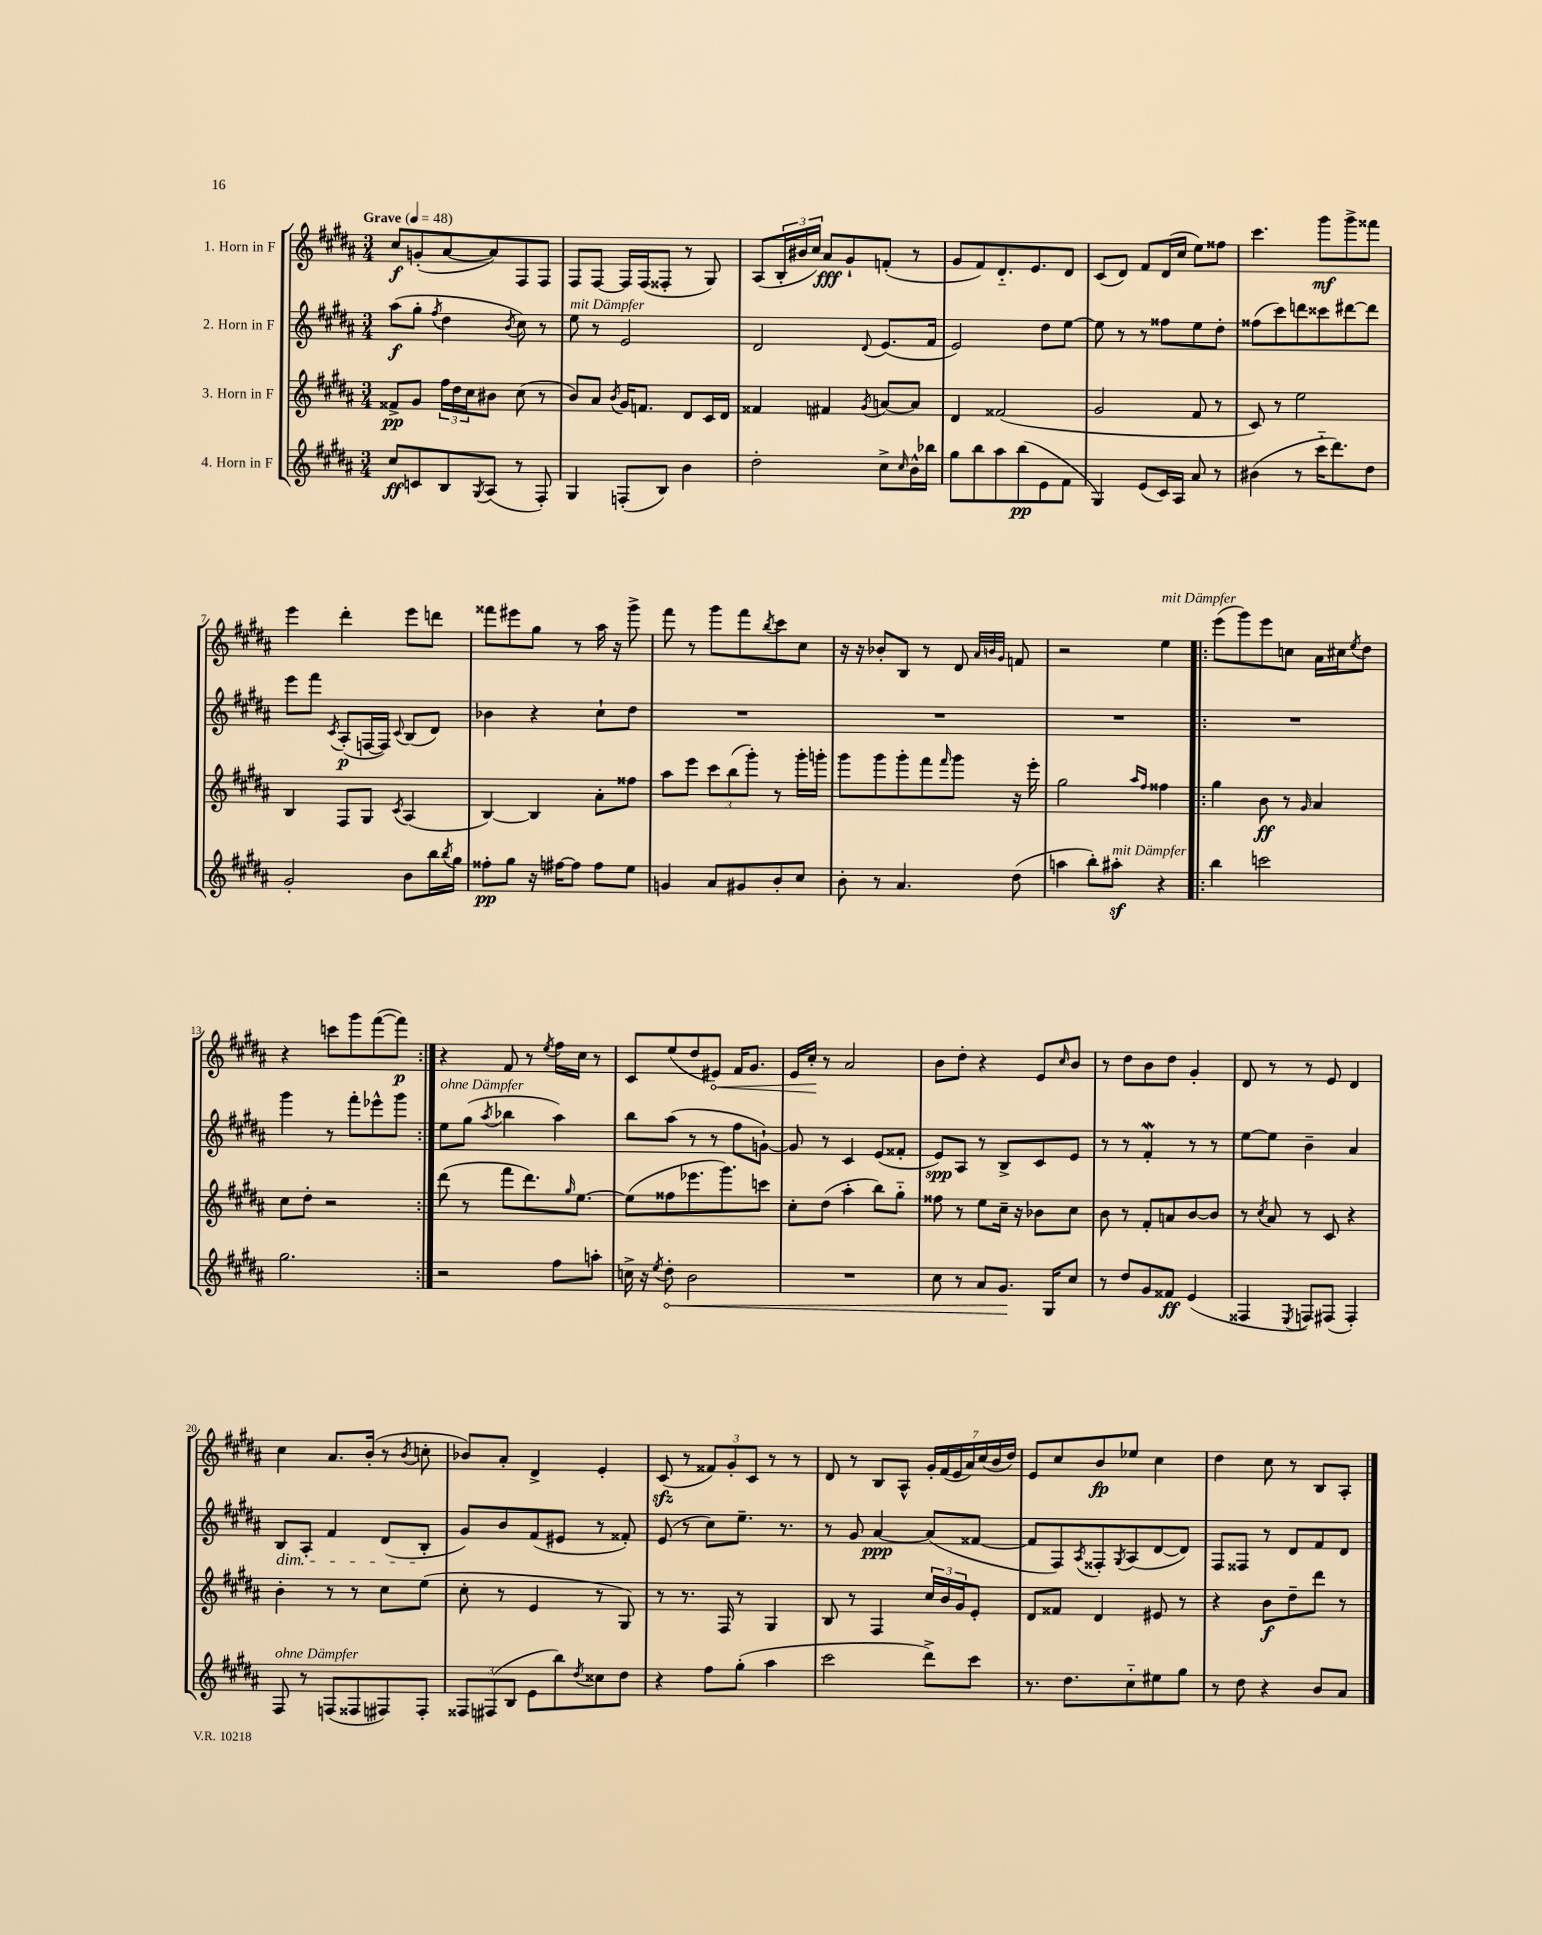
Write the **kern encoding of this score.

**kern	**kern	**kern	**kern
*staff4	*staff3	*staff2	*staff1
*clefG2	*clefG2	*clefG2	*clefG2
*k[f#c#g#d#a#]	*k[f#c#g#d#a#]	*k[f#c#g#d#a#]	*k[f#c#g#d#a#]
*M3/4	*M3/4	*M3/4	*M3/4
*MM48	*MM48	*MM48	*MM48
8cc#	8f##^	(8aa#	8cc#
8c	8g#	8gg#'	(8g'
.	.	8qff#	.
8B	24ff#	4dd#	[8a#
.	24dd#	.	.
.	24cc#	.	.
8qG#	.	.	.
(8A#	8b#	.	8a#])
.	.	8qb	.
8r	(8cc#	8cc#)	8F#
8F#')	8r	8r	8F#
=	=	=	=
4G#	8b)	8ee	8F#
.	8a#	8r	[8F#
.	8qb	.	.
(8F'	16g#	2e	16F#]
.	8.f	.	(16F#
8B)	.	.	8F##'
4b	8d#	.	8r
.	16c#	.	8G#)
.	16d#	.	.
=	=	=	=
2dd#'	4f##	2d#	(8A#
.	.	.	24B'
.	.	.	24b#
.	.	.	24cc#)
.	4f#	.	8a#
.	.	.	8g#`
.	8qg#	8qqd#	.
8cc#^	[8a	(8.e	(8f'
16qqcc#	.	.	.
16b^^	8a]	.	8r
16bb-	.	16f#	.
=	=	=	=
8gg#	4d#	2e)	8g#
8bb	.	.	8f#)
8aa#	(2f##	.	8.d#'~
(8bb	.	.	.
.	.	.	8.e
8e	.	8dd#	.
8f#	.	[8ee	8d#
=	=	=	=
4G#)	2g#	8ee]	(8c#
.	.	8r	8d#)
(8e	.	8r	8f#
16c#)	.	8ff##	(16d#
16A#	.	.	16cc#
8a#	8f#	8ee	8ee)
8r	8r	8dd#'	8ff##
=	=	=	=
(4b#	8c#)	(8ff##	4.ccc#
.	8r	8ccc#)	.
8r	2ee	8ddd	.
16ccc#'~	.	8ccc##	8ggg#
8.ddd#)	.	.	.
.	.	[8ddd#	8ggg#^
8dd#	.	8ddd#]	8fff##
=	=	=	=
2g#'	4B	8eee	4eee
.	.	8fff#	.
.	.	8qc#	.
.	8F#	(8A#'	4ddd#'
.	8G#	[16F	.
.	.	16F])	.
.	8qc#	8qqc#	.
8b	(4A#	(8B	8eee
16bb	.	8d#)	8ddd
8qbb	.	.	.
16gg#	.	.	.
=	=	=	=
8ff##'	[4B)	4b-	8fff##
8gg#	.	.	8eee#
16r	4B]	4r	8gg#
[16ff#	.	.	.
8ff#]	.	.	8r
8ff#	8a#'	8cc#`	16aa#
.	.	.	16r
8ee	8ff##	8dd#	8ggg#^
=	=	=	=
4g	8aa#	2.r	8fff#
.	8eee	.	8r
8a#	12ccc#	.	8ggg#
.	(12bb	.	.
8g#	.	.	8fff#
.	12ggg#')	.	.
.	.	.	8qbb
8b'	8r	.	8ccc#
8cc#	16ggg#'	.	8cc#
.	16ggg'	.	.
=	=	=	=
8b'	8ggg#	2.r	16r
.	.	.	16r
8r	8ggg#	.	8b-'
4.a#	8ggg#'	.	8B
.	8fff#	.	8r
.	16qqfff#	.	.
.	8ggg#	.	8d#
.	.	.	32qqa#
.	.	.	32qqb
.	.	.	32qqg#
(8dd#	16r	.	8f
.	16eee'	.	.
=	=	=	=
4aa	2gg#	2.r	2r
8bb')	.	.	.
8aa#'	.	.	.
.	16qqaa#	.	.
.	16qqff#	.	.
4r	4ff##	.	4ee
=!|:	=!|:	=!|:	=!|:
4bb	4gg#	2.r	(8eee
.	.	.	8ggg#)
2ccc	8b	.	8eee
.	8r	.	8cc
.	16qqg#	.	.
.	4a#	.	16a#
.	.	.	16cc#
.	.	.	8qee
.	.	.	8dd#
=	=	=	=
2.gg#	8cc#	4ggg#	4r
.	8dd#'	.	.
.	2r	8r	8ccc
.	.	8fff#'	8ggg#
.	.	8eee-^^	([8fff#
.	.	8ggg#	8fff#])
=:|!	=:|!	=:|!	=:|!
2r	(8ddd#	8ee	4r
.	8r	(8gg#	.
.	.	8qaa#	.
.	8fff#	4bb-	8f#
.	8.ddd#)	.	8r
.	.	.	8qee
8ff#	.	4aa#)	16ff#
.	16qqgg#	.	.
.	[8.ee	.	16cc#
8aa'	.	.	8r
=	=	=	=
16cc^	(8ee]	8bb	8c#
16r	.	.	.
8qee	.	.	.
8dd#'	8ff##	(8aa#	(8ee
2b	8.eee-	8r	8dd#
.	.	8r	8e#)
.	8.ggg#)	.	.
.	.	8ff#	16f#
.	.	.	8.g#
.	8ccc	[8g`)	.
=	=	=	=
2.r	8cc#'	8g]	16e
.	.	.	16cc#'
.	(8dd#	8r	8r
.	4aa#'	4c#	2a#
.	8bb)	(8e	.
.	8gg#'~	8f##'	.
=	=	=	=
8cc#	8ff##	8e)	8b
8r	8r	8A#	8dd#'
8a#	8ee	8r	4r
8.g#	16cc#~	8B^	.
.	16r	.	.
.	8b-	8c#	8e
16G#	.	.	.
.	.	.	16qqcc#
8cc#	8cc#	8e	8b
=	=	=	=
8r	8b	8r	8r
8dd#	8r	8r	8dd#
8g#	8f#'	4f#'	8b
8f##	8a	.	8dd#
(4e	[8b	8r	4g#'
.	8b]	8r	.
=	=	=	=
4F##	8r	[8ee	8d#
.	8qcc#	.	.
.	8a#	8ee]	8r
8qE	.	.	.
8F)	8r	4b~	8r
(8F#	8c#	.	8e
4F#')	4r	4a#	4d#
=	=	=	=
8F#	4b'	8B	4cc#
8r	.	8A#'	.
(8F	8r	4f#	8.a#
8F##	8r	.	.
.	.	.	(16b'
8F#)	8cc#	(8d#	8r
.	.	.	8qb
8F#'	(8ee	8B'	8cc'
=	=	=	=
12F##	8cc#'	8g#)	8b-)
(12F#	.	.	.
.	8r	8b	8a#'
12B	.	.	.
8e	4e	(8f#	4d#^
8bb)	.	8e#	.
8qdd#	.	.	.
8cc##	8r	8r	4e'
8dd#	8G#)	8f##')	.
=	=	=	=
4r	8r	(8e	(8c#
.	8.r	8r	8r
8ff#	.	8cc#)	12f##)
.	16F#	.	.
.	.	.	12g#'
(8gg#'	8r	8.ee~	.
.	.	.	12c#
4aa#	4G#	.	8r
.	.	8.r	.
.	.	.	8r
=	=	=	=
2ccc#	8B	8r	8d#
.	8r	8g#	8r
.	4F#	[4a#	8B
.	.	.	8A#^^
8ddd#^)	24cc#	(8a#]	28g#'
.	.	.	(28f#
.	24b	.	.
.	.	.	28e
.	24g#	.	.
.	.	.	28a#)
8ccc#	8e'	[8f##	.
.	.	.	(28cc#
.	.	.	28b
.	.	.	28dd#)
=	=	=	=
8.r	8d#	8f##]	8e
.	8f##	8F#)	8cc#
8.dd#	.	.	.
.	.	8qA#	.
.	4d#	8F##'	8b
.	.	8qG#	.
8cc#'~	.	(8A#	8ee-
8ee#	8e#	[8d#	4cc#
8gg#	8r	8d#])	.
=	=	=	=
8r	4r	8F#	4dd#
8dd#	.	8F##	.
4r	8b	8r	8cc#
.	8dd#~	8d#	8r
8b	8ddd#	8f#	8B
8a#	8r	8d#	8A#'
==	==	==	==
*-	*-	*-	*-
